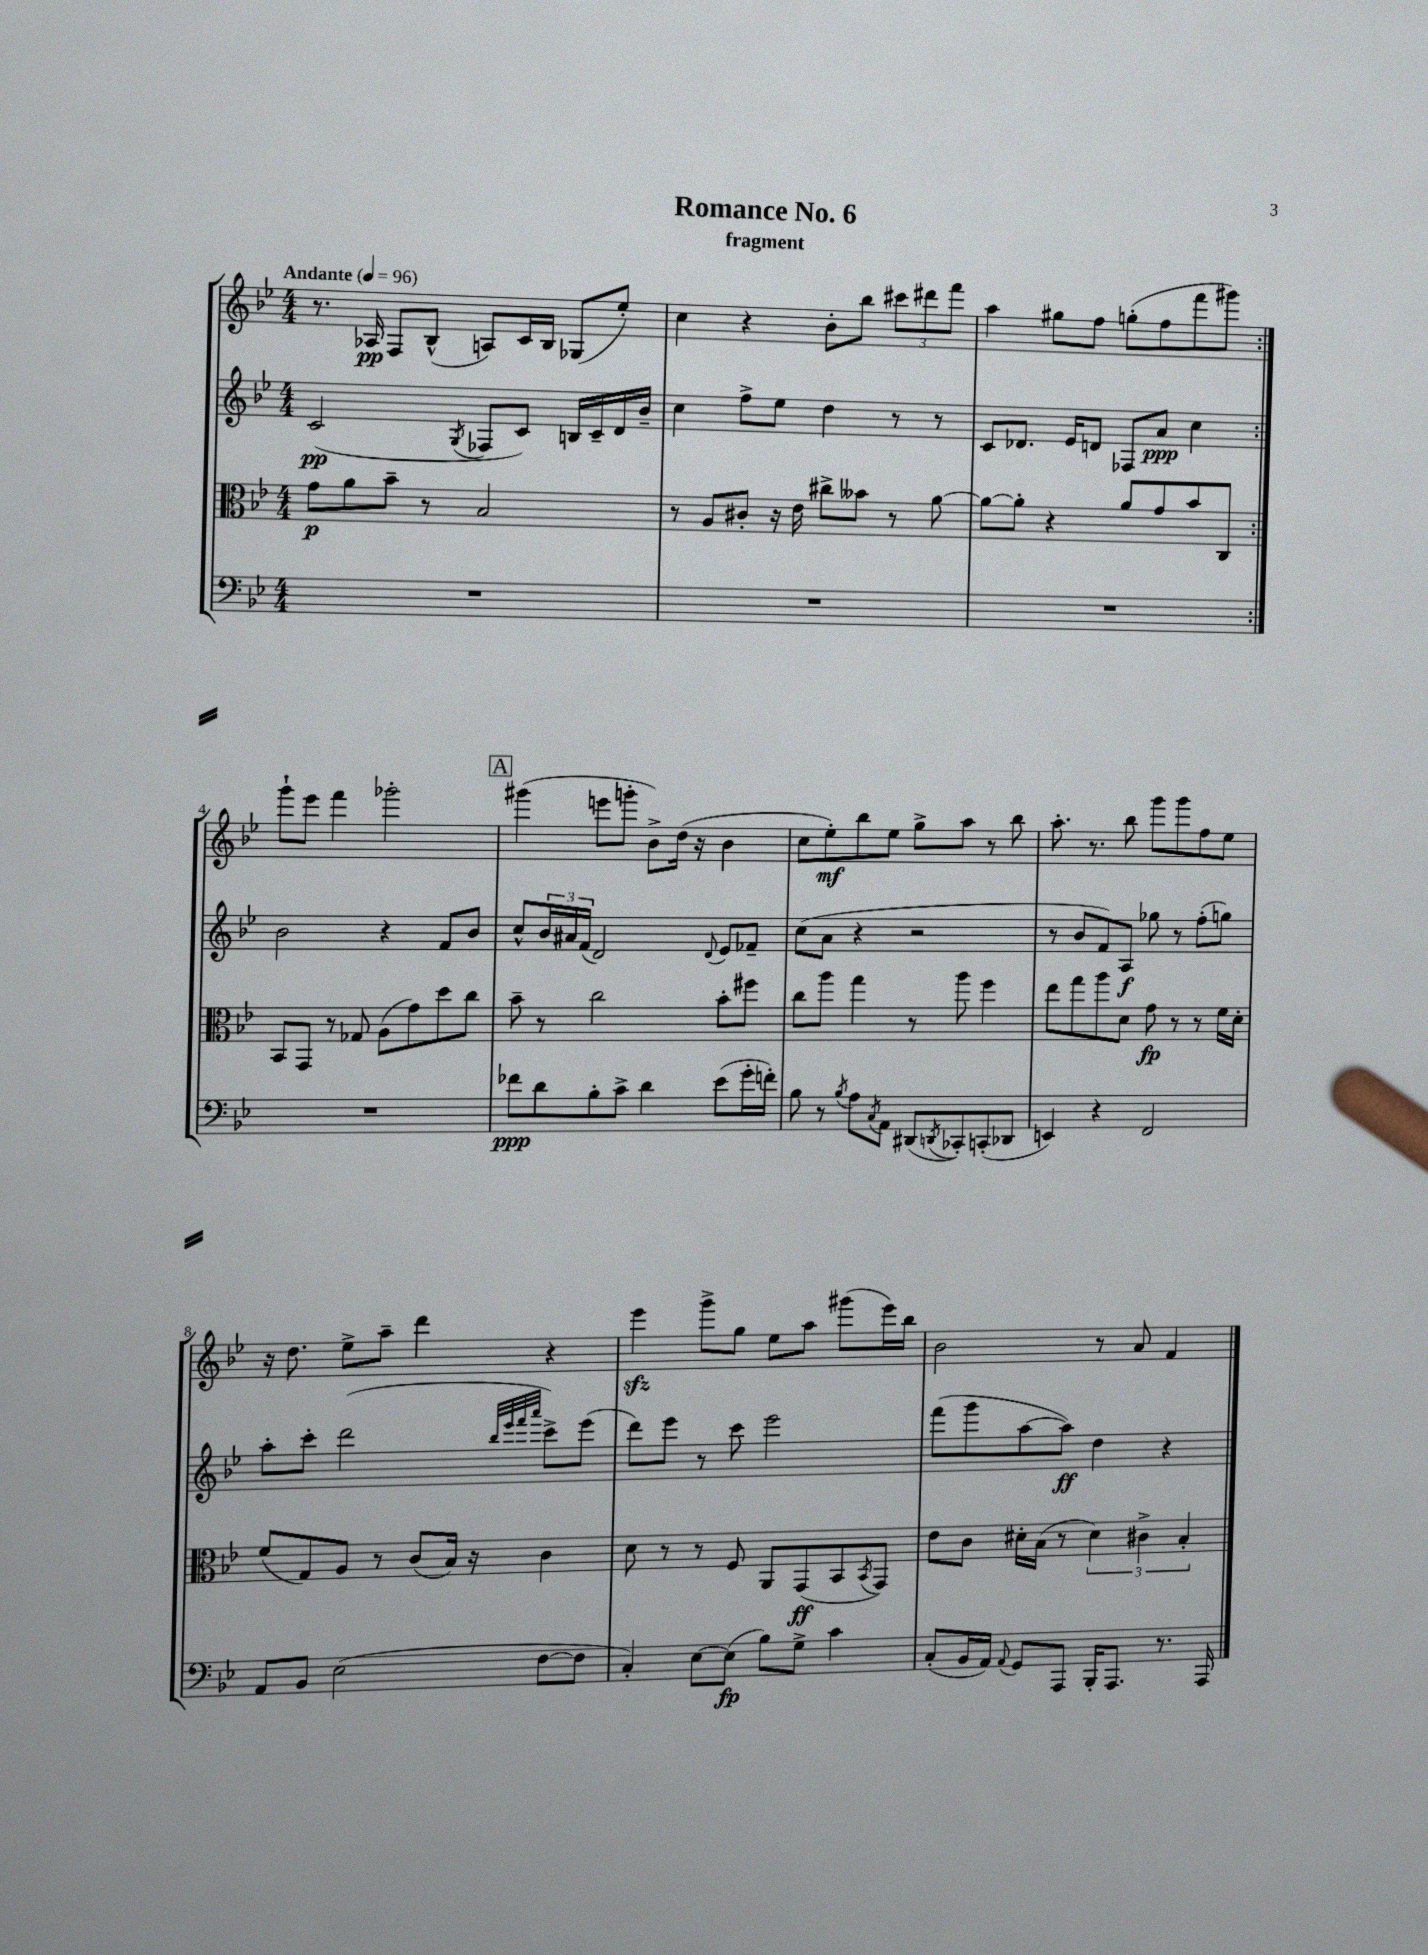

**kern	**dynam	**kern	**dynam	**kern	**dynam	**kern	**dynam
*part4	*part4	*part3	*part3	*part2	*part2	*part1	*part1
*staff4	*staff4	*staff3	*staff3	*staff2	*staff2	*staff1	*staff1
*clefF4	*	*clefC3	*	*clefG2	*	*clefG2	*
*k[b-e-]	*	*k[b-e-]	*	*k[b-e-]	*	*k[b-e-]	*
*M4/4	*	*M4/4	*	*M4/4	*	*M4/4	*
*MM96	*	*MM96	*	*MM96	*	*MM96	*
=1	=1	=1	=1	=1	=1	=1	=1
!	!	!	!	!	!	!LO:TX:a:B:t=Andante	!
1r	.	8g\L	p	(2c/	pp	8.r	.
.	.	8a\	.	.	.	.	.
.	.	.	.	.	.	16A-X/	pp
.	.	8b-~\J	.	.	.	8F/L	.
.	.	8r	.	.	.	(8B-^^/J	.
.	.	.	.	8qG/	.	.	.
.	.	2B-/	.	8F-X/L	.	8An/L)	.
.	.	.	.	8c/J)	.	16c/L	.
.	.	.	.	.	.	16B-/JJ	.
.	.	.	.	16Bn/LL	.	(8G-X/L	.
.	.	.	.	16c~/	.	.	.
.	.	.	.	16d/	.	8ee-'/J)	.
.	.	.	.	16b-~/JJ	.	.	.
=2	=2	=2	=2	=2	=2	=2	=2
1r	.	8r	.	4cc\	.	4cc\	.
.	.	8A/L	.	.	.	.	.
.	.	8c#X'/J	.	8ff^\L	.	4r	.
.	.	16r	.	8ee-\J	.	.	.
.	.	16e-\	.	.	.	.	.
.	.	8cc#X^\L	.	4dd\	.	8b-'\L	.
.	.	8b--X\J	.	.	.	8bb-\J	.
.	.	8r	.	8r	.	12ccc#X\L	.
.	.	.	.	.	.	12ddd#X\	.
.	.	[8a\	.	8r	.	.	.
.	.	.	.	.	.	12fff\J	.
=3	=3	=3	=3	=3	=3	=3	=3
1r	.	8a\L_	.	8c/L	.	4aa\	.
.	.	8a'\J]	.	8.d-X/J	.	.	.
.	.	4r	.	.	.	8gg#X\L	.
.	.	.	.	16e-/KL	.	.	.
.	.	.	.	8dn/J	.	8ff\J	.
.	.	8a/L	.	8F-X/L	.	(8ggn'\L	.
.	.	8g/	.	8a/J	ppp	8ff\	.
.	.	8b-/	.	4cc\	.	8fff\	.
.	.	8C/J	.	.	.	8ggg#X\J)	.
!!LO:LB:g=z
=4:|!	=4:|!	=4:|!	=4:|!	=4:|!	=4:|!	=4:|!	=4:|!
1r	.	8BB-/L	.	2b-\	.	8ggg`\L	.
.	.	8GG/J	.	.	.	8eee-\J	.
.	.	8r	.	.	.	4fff\	.
.	.	8G-X/	.	.	.	.	.
.	.	(8A\L	.	4r	.	2ggg-X'\	.
.	.	8g\)	.	.	.	.	.
.	.	8dd\	.	8f/L	.	.	.
.	.	8cc\J	.	8b-/J	.	.	.
!!LO:REH:place=s1:t=A
=5	=5	=5	=5	=5	=5	=5	=5
8f-X\L	ppp	8b-~\	.	8cc^^/L	.	(4ggg#X\	.
8d\	.	8r	.	24b-/L	.	.	.
.	.	.	.	24a#X/	.	.	.
.	.	.	.	(24f/JJ	.	.	.
8B-'\	.	2cc\	.	2d/)	.	8eeen\L	.
8c^\J	.	.	.	.	.	8gggn'\J	.
4d\	.	.	.	.	.	8b-^\L)	.
.	.	.	.	.	.	(16dd\Jk	.
.	.	.	.	.	.	16r	.
.	.	.	.	8qqd/	.	.	.
(8e-\L	.	8b-'\L	.	8e-/L	.	4b-\	.
16g'\L	.	8ff#X\J	.	8f-X~/J	.	.	.
16fn'\JJ)	.	.	.	.	.	.	.
=6	=6	=6	=6	=6	=6	=6	=6
8B-\	.	8cc\L	.	(8cc\L	.	8cc\L	.
8r	.	8aa\J	.	8a\J	.	8ee-'\)	mf
8qB-/	.	.	.	.	.	.	.
8A\L	.	4gg\	.	4r	.	8bb-\	.
8qC/	.	.	.	.	.	.	.
8AA\J	.	.	.	.	.	8ee-\J	.
(8DD#X/L	.	8r	.	2r	.	8gg^\L	.
8qDDn/	.	.	.	.	.	.	.
8CC-X'/)	.	8aa\	.	.	.	8aa\J	.
(8CCn'/	.	4ff\	.	.	.	8r	.
8DD-X/J	.	.	.	.	.	8bb-\	.
=7	=7	=7	=7	=7	=7	=7	=7
4EEn/)	.	8ee-\L	.	8r	.	8.aa'\	.
.	.	8gg\	.	8b-/L	.	.	.
.	.	.	.	.	.	8.r	.
4r	.	8aa\	.	8f/)	.	.	.
.	.	8d\J	.	8A/J	f	8bb-\	.
2FF/	.	8g\	fp	8gg-X\	.	8ggg\L	.
.	.	8r	.	8r	.	8ggg\	.
.	.	8r	.	(8ff'\L	.	8ff\	.
.	.	16f\LL	.	8ggn\J)	.	8ee-\J	.
.	.	16d'\JJ	.	.	.	.	.
!!LO:LB:g=z
=8	=8	=8	=8	=8	=8	=8	=8
8AA/L	.	(8f/L	.	8aa'\L	.	16r	.
.	.	.	.	.	.	8.dd\	.
8BB-/J	.	8G/)	.	8ccc'\J	.	.	.
(2E-\	.	8A/J	.	(2ddd\	.	8ee-^\L	.
.	.	8r	.	.	.	8aa~\J	.
.	.	(8c/L	.	.	.	4ddd\	.
.	.	16B-/Jk)	.	.	.	.	.
.	.	16r	.	.	.	.	.
.	.	.	.	32qqbb-/LLL	.	.	.
.	.	.	.	32qqeee-/	.	.	.
.	.	.	.	32qqfff/	.	.	.
.	.	.	.	32qqaaa/JJJ	.	.	.
[8F\L	.	4c\	.	8ccc^\L)	.	4r	.
8F\J]	.	.	.	(8eee-\J	.	.	.
=9	=9	=9	=9	=9	=9	=9	=9
4C'/)	.	8d\	.	8ddd\L)	.	4eee-zz\	.
.	.	8r	.	8eee-\J	.	.	.
[8E-\L	.	8r	.	8r	.	8ggg^\L	.
(8E-\J]	fp	8F/	.	8ccc\	.	8gg\J	.
8B-\L)	.	8AA/L	.	2eee-\	.	8ee-\L	.
8G^\J	.	(8GG/	ff	.	.	8aa\J	.
4c\	.	8BB-/	.	.	.	(8ggg#X\L	.
.	.	8qBB-/	.	.	.	.	.
.	.	8GG/J)	.	.	.	16eee-\L)	.
.	.	.	.	.	.	16bb-\JJ	.
=10	=10	=10	=10	=10	=10	=10	=10
(8C'/L	.	8e-\L	.	(8fff\L	.	2b-\	.
16BB-/L	.	8c\J	.	8ggg\	.	.	.
16AA/JJ)	.	.	.	.	.	.	.
8qqAA/	.	.	.	.	.	.	.
8GG/L	.	16d#X'\LL	.	[8aa\	.	.	.
.	.	(16B-\JJ	.	.	.	.	.
8AAA/J	.	8r	.	8aa\J])	ff	.	.
16BBB-'/KL	.	6d#\)	.	4dd\	.	8r	.
8.AAA/J	.	.	.	.	.	.	.
.	.	.	.	.	.	8a/	.
.	.	6c#X^\	.	.	.	.	.
8.r	.	.	.	4r	.	4f/	.
.	.	6B-'/	.	.	.	.	.
16AAA/	.	.	.	.	.	.	.
==	==	==	==	==	==	==	==
*-	*-	*-	*-	*-	*-	*-	*-
